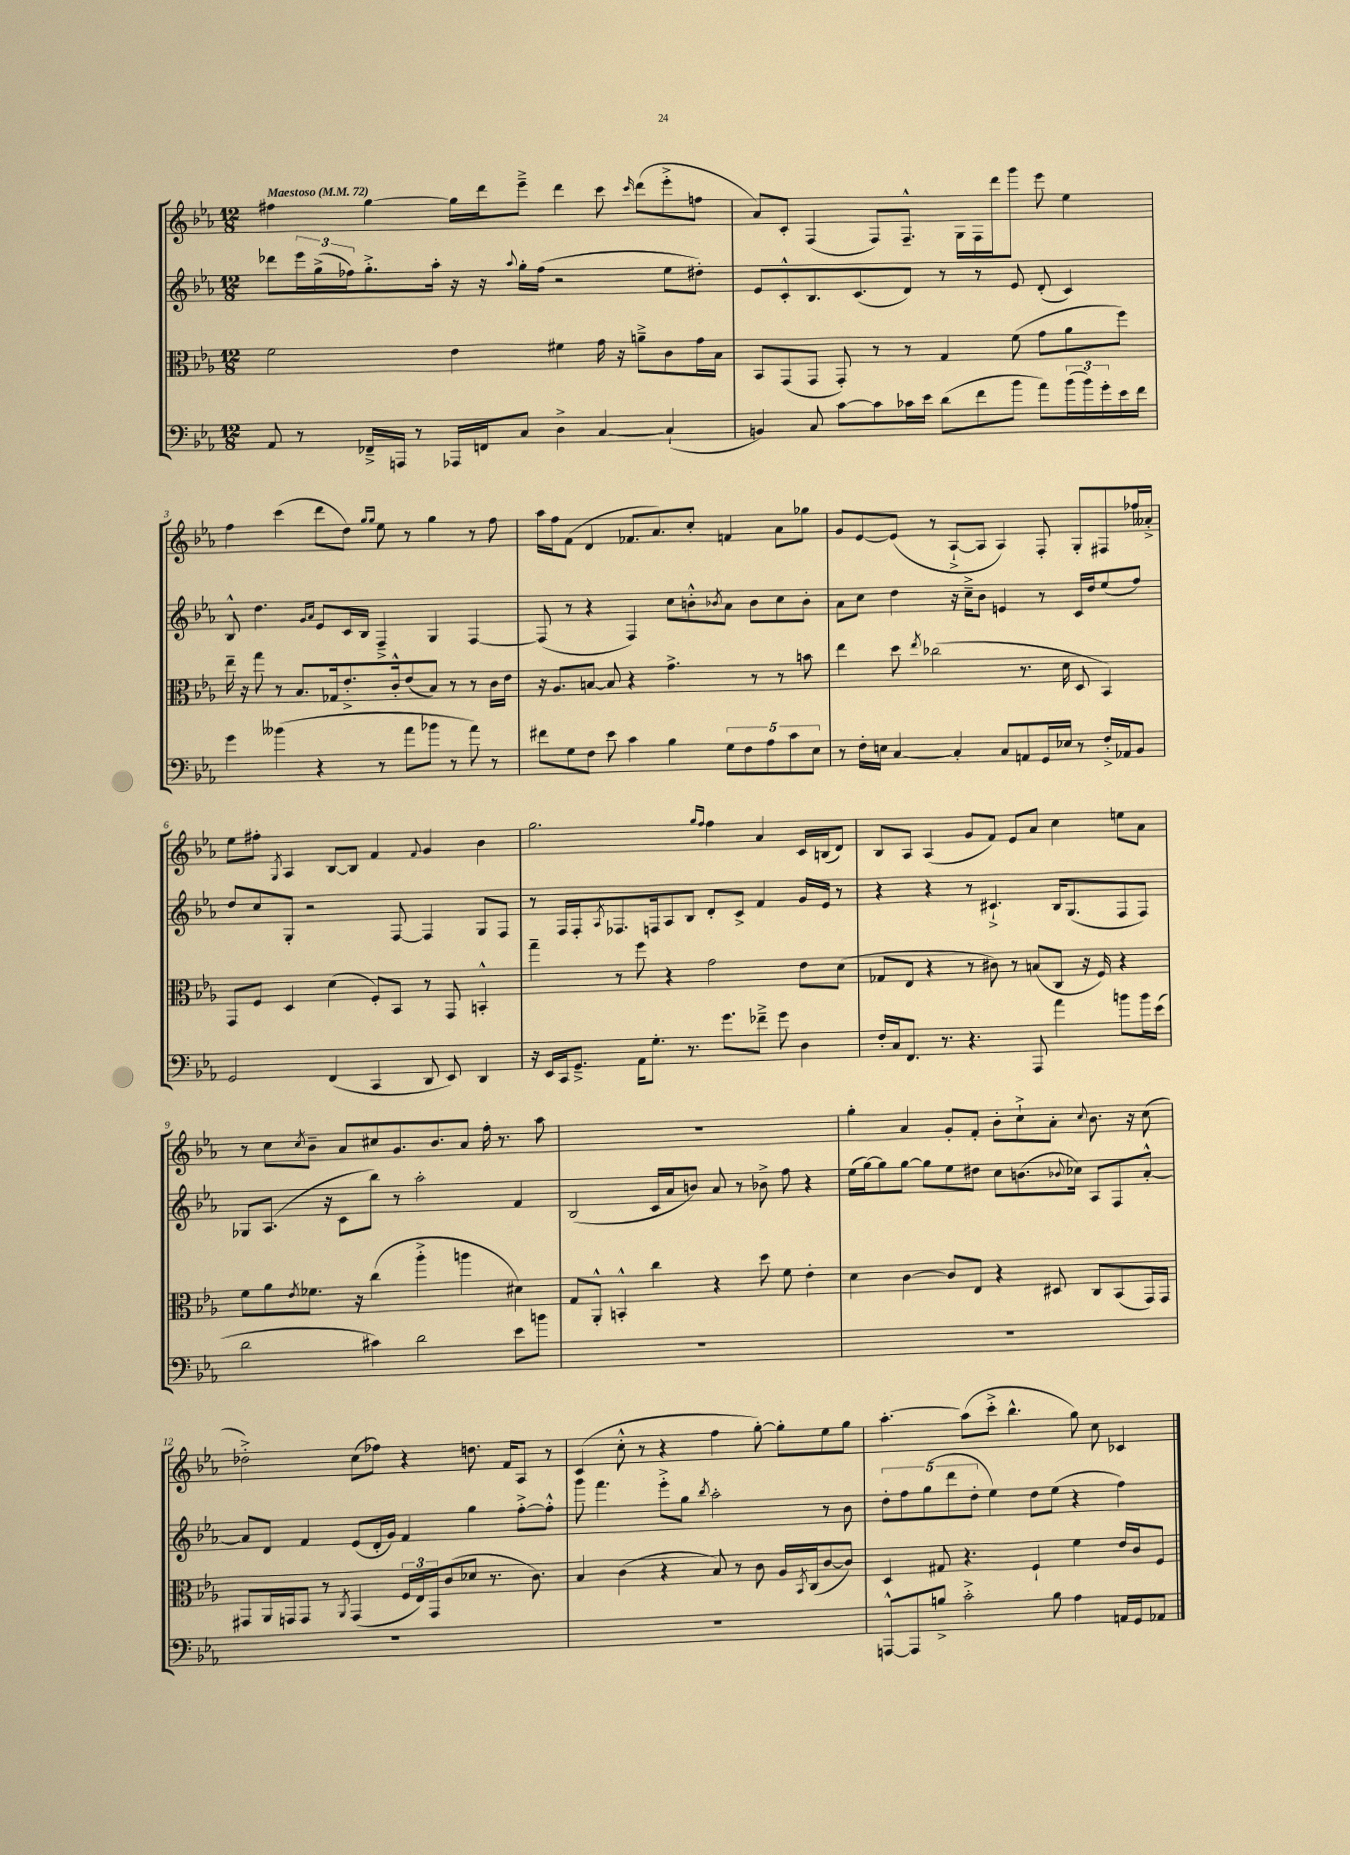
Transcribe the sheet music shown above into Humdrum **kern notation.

**kern	**kern	**kern	**kern
*staff4	*staff3	*staff2	*staff1
*clefF4	*clefC3	*clefG2	*clefG2
*k[b-e-a-]	*k[b-e-a-]	*k[b-e-a-]	*k[b-e-a-]
*M12/8	*M12/8	*M12/8	*M12/8
*MM72	*MM72	*MM72	*MM72
8AA-	2f	8ddd-	4ff#
8r	.	24eee-	.
.	.	(24gg^	.
.	.	24ff-)	.
16FF-~^	.	8.gg'^	[4gg
16AAA	.	.	.
8r	.	.	.
.	.	16aa-'	.
16AAA-	4e-	16r	16gg]
16FF	.	16r	16ddd
.	.	8qqaa-	.
8C	.	16gg'	8eee-~^
.	.	(16ff-	.
4D^	4f#	2r	4ddd
[4C	16g	.	8ccc
.	16r	.	.
.	.	.	16qqccc
.	8a~^	.	(8ddd
(4C`]	8c	8ee-	8eee-'^
.	16g	8dd#')	8ff
.	16B-	.	.
=	=	=	=
4BB)	8BB-	8e-	8a-)
.	(8GG	8c'^^	8c'
8C	8GG	8.B-	(4F
[8c	8GG')	.	.
.	.	(8.c	.
8c]	8r	.	8F)
16c-	8r	8d)	8.F~^^
16e-	.	.	.
(8d	4G	8r	.
.	.	.	16G
8f	.	8r	16F
.	.	.	16ddd
8b-	(8f	8e-	8ggg
8a-)	8g	(8d'	8eee-
(24b-	8a-	4c)	4ee-
24b-)	.	.	.
24g'	.	.	.
16e-	8ff)	.	.
16f	.	.	.
=	=	=	=
4g	16ee-~	8B-^^	4ff
.	16r	.	.
.	8gg	4.dd	.
(4b--	8r	.	(4ccc
.	8.B-	.	.
.	.	16qqg	.
.	.	16qqa-	.
4r	.	8e-	8ddd
.	16G-	.	.
.	8.e-'^	16c	8dd)
.	.	16B-	.
.	.	.	16qqgg
.	.	.	16qqgg
8r	.	4F~^	8ee-
.	16c'^^	.	.
8a-	(8e-	.	8r
8b-	8B-)	4G	4gg
8r	8r	.	.
8a-)	8r	[4F	8r
8r	16c	.	8ff
.	16e-	.	.
=	=	=	=
8f#	16r	(8F]	16aa-
.	8.A-	.	16ff
8G	.	8r	(8f
8F	[8B	4r	4d
8e-	8B]	.	.
4c	4r	4F)	8.f-
.	.	.	8.a-)
4B-	4.g^	8cc	.
.	.	8b'^^	8cc'
.	.	8qb-	.
10G	.	8a-	4f
10F	.	.	.
.	8r	8b-	.
10A-	.	.	.
.	8r	8cc	8a-
10c	.	.	.
.	8b	8b-'	8gg-
10E-	.	.	.
=	=	=	=
8r	4ee-	8a-	8g
16F'	.	8cc	[8e-
16E	.	.	.
[4C	8dd	4dd	(8e-]
.	8qee-	.	.
.	(2cc-	.	8r
4C']	.	16r	[8A-`^
.	.	16cc~^	.
.	.	8b-	8A-]
8C	.	4e	4A-)
8AA	8.r	.	.
16GG	.	8r	8F'
16E-	16d	.	.
8r	8D	16c	8G'
.	.	16dd	.
16F'^	4BB-)	(8ee-	8F#
16AA-	.	.	.
8BB-	.	8ff)	16ff-
.	.	.	16a--'^
=	=	=	=
2GG	8GG	8dd	8ee-
.	8F	8cc	8ff#'
.	.	.	8qG
.	4D	8G'	4A-
.	.	2r	.
(4FF	(4d	.	[8B-
.	.	.	8B-]
4CC	8F')	.	4f
.	8BB-	[8F	.
.	.	.	8qqf
8DD	8r	4F]	4g
8EE-)	8GG	.	.
4DD	4BB'^^	8G	4b-
.	.	8F	.
=	=	=	=
16r	4gg~	8r	2.gg
16EE-	.	.	.
16CC	.	16F	.
8.GG~^	.	16F'	.
.	.	8qA-	.
.	8r	8.F-	.
16AA-	8ff	.	.
8.G'	.	16F	.
.	4r	8A-	.
8.r	.	8B-	.
.	.	.	16qqgg
.	.	.	16qqff
.	2g	8d'	4ff
8.g	.	.	.
.	.	8c^	.
8f-~^	.	4f	4a-
8g	.	.	.
4D	8e-	16g	16c
.	.	16e-	(16B
.	(8d	8r	8d)
=	=	=	=
16F'	8G-	4r	8B-
16C	.	.	.
8.FF	8E-	.	8A-
.	4r	4r	(4A-
8.r	.	.	.
4.r	8r	8r	8g
.	8c#)	4.c#`^	8f)
.	8r	.	8e-
8AAA-	(8B	.	8a-
4a-	8C	16B-	4cc
.	.	(8.G	.
.	16r	.	.
.	16F)	.	.
8b	4r	8F	8ee
16b	.	8F)	8a-
(16e-	.	.	.
=	=	=	=
2d	8f	8G-	8r
.	8a-	(8.A-	8cc
.	8qe-	.	8qcc
.	8.f-	.	8b-~
.	.	16r	.
.	.	8c	8a-
.	16r	.	.
4c#)	(4cc	8bb-)	8cc#
.	.	8r	8.g
2d	4aa-'^	2aa-'	.
.	.	.	8.b-
.	4aa	.	8a-
.	.	.	16ff'
.	.	.	8.r
8e-	4d#)	4f	.
8b	.	.	8aa-
=	=	=	=
1.r	8G	(2B-	1.r
.	8AA-'^^	.	.
.	4BB'^^	.	.
.	4cc	16c	.
.	.	16a-	.
.	.	8b)	.
.	4r	8a-	.
.	.	8r	.
.	8dd	8b-^	.
.	8f	8ff	.
.	4e-'	4r	.
=	=	=	=
1.r	4d	(16ee-	4gg'
.	.	[16gg)	.
.	.	8gg]	.
.	[4c	[8gg	4a-
.	.	8gg]	.
.	8c]	8ee-	8g'
.	8E-	8dd#	8f'
.	4r	8cc	8b-'
.	.	(8.b	8cc`^
.	8D#	.	8a-'
.	.	8qqb-	.
.	.	16cc-)	.
.	.	.	8qqcc
.	8C	8A-	8.b-
.	(8BB-	8F	.
.	.	.	16r
.	16GG)	[8a-'^^	(8cc
.	16GG	.	.
=	=	=	=
1.r	8GG#	8a-]	2dd-'^)
.	16AA-	8d	.
.	16GG	.	.
.	8GG	4f	.
.	8r	.	.
.	8qAA-	.	.
.	(4GG	(8e-	(8cc
.	.	16d'	8ff-)
.	.	16g)	.
.	24F	4f	4r
.	24E-)	.	.
.	24GG	.	.
.	(8c	.	.
.	8d-	4gg	8.dd
.	8.r	.	.
.	.	.	16f
.	.	[8ff'^	8A-
.	8.c)	.	.
.	.	8ff'^^]	8r
=	=	=	=
1.r	4B-	8ggg	(4c
.	.	4.fff	.
.	(4c	.	8cc'^^
.	.	.	8r
.	4r	8eee-'^	4r
.	.	8gg	.
.	.	8qbb-	.
.	8B-)	2aa-'	4ff
.	8r	.	.
.	8c	.	[8gg')
.	16A-	.	8gg']
.	8qBB-	.	.
.	(16C	.	.
.	[8c	8r	8ee-
.	8c])	8b-	8gg
=	=	=	=
[8AAA^^	4D	10dd'	[4.aa-'
.	.	10ff	.
8AAA]	.	.	.
.	.	(10gg	.
8B^	8G#	.	.
.	.	10ddd	.
2c'^	4.r	.	(8aa-]
.	.	10dd'	.
.	.	4ee-)	8ccc'^
.	.	.	4.bb-^^
.	4F`	8dd	.
8B	.	(8ee-	.
4A-	4f	4r	8gg)
.	.	.	8cc
16AA	16e-	4ff)	4c-
16GG	16c	.	.
8AA-	8F	.	.
==	==	==	==
*-	*-	*-	*-
